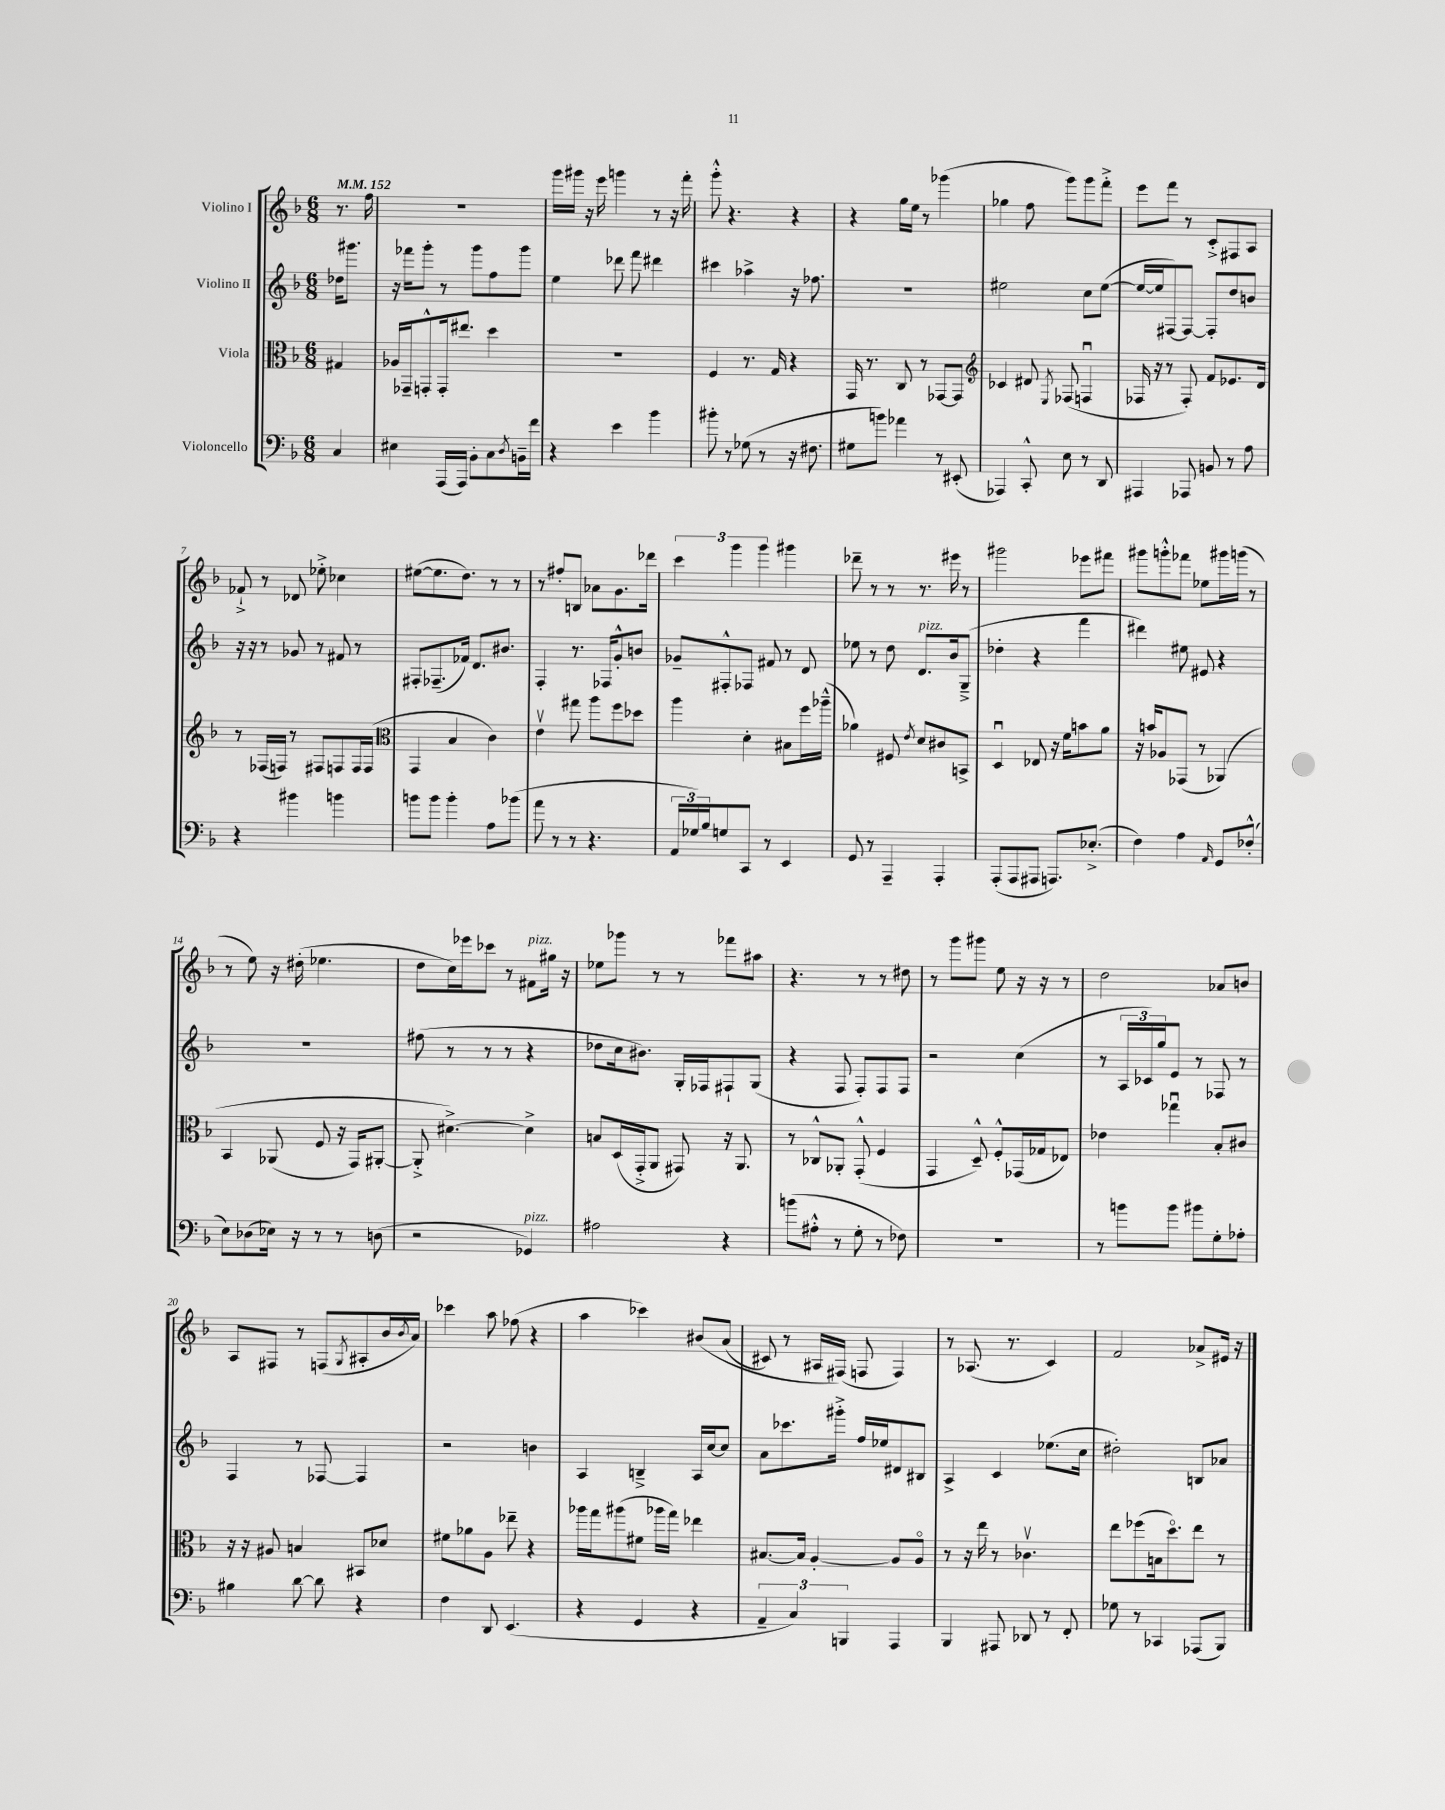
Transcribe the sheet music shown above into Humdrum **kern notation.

**kern	**kern	**kern	**kern
*part4	*part3	*part2	*part1
*staff4	*staff3	*staff2	*staff1
*I"Violoncello	*I"Viola	*I"Violino II	*I"Violino I
*clefF4	*clefC3	*clefG2	*clefG2
*k[b-]	*k[b-]	*k[b-]	*k[b-]
*M6/8	*M6/8	*M6/8	*M6/8
*MM152	*MM152	*MM152	*MM152
=	=	=	=
4C/	4G#X/	16dd-X\KL	8.r
.	.	8.ggg#X\J	.
.	.	.	16ff\
=1	=1	=1	=1
4E#X\	16A-X/LL	16r	2.r
.	16GG-X~/J	16fff-X\KL	.
.	8GGn'^^/	8ggg'\J	.
(16AAA/LL	16GG'/k	8r	.
16AAA/JJ)	8.ee#X/J	.	.
8BB-'\L	.	8ggg\L	.
8C\	4dd\	8ff\	.
8qD/	.	.	.
16BBn~\L	.	8ggg\J	.
16f\JJ	.	.	.
=2	=2	=2	=2
4r	2.r	4ee\	16ggg\LL
.	.	.	16ggg#X\JJ
.	.	.	16r
.	.	.	16eee\
4e\	.	8ddd-X\	4gggn\
.	.	8fff\	.
4b-\	.	4ddd#X\	8r
.	.	.	16r
.	.	.	16fff'\
=3	=3	=3	=3
8b#X'\	4F/	4ccc#X\	8ggg'^^\
8r	.	.	4.r
(8G-X\	8.r	4aa-X^\	.
8r	.	.	.
.	16G/	.	.
16r	4r	16r	4r
8.F#X\	.	8.ff-X\	.
=4	=4	=4	=4
8G#X\L	16GG/	2.r	4r
.	8.r	.	.
8bn\J)	.	.	.
4a-X\	8C/	.	16gg\LL
.	.	.	16ee\JJ
.	8r	.	8r
8r	[8GG-X/L	.	(4ggg-X\
(8EE#X'/	8GG-/J]	.	.
=5	=5	=5	=5
*	*clefG2	*	*
4AAA-X/)	4c-X/	2ee#X\	4gg-X\
8CC'^^/	8d#X/	.	8ff\
.	8qE/	.	.
8E\	(8F-X/	.	8ggg\L)
8r	4Fnu/	8cc\L	8ggg\
8DD/	.	([8ee#\J	8fff'^\J
=6	=6	=6	=6
4AAA#X/	16F-X/	16ee#/LL_	8eee\L
.	16r	16ee#/J]	.
.	8r	[8F#X/)	8fff\J
8AAA-X/	8F-'/)	8F#/J_	8r
8BBn/	8f/L	8F#'/L]	8c'^/L
8r	8.e-X/	8dd/	8F#X/
8A\	.	8bn/J	8A/J
.	16d/Jk	.	.
!!LO:LB:g=z
=7	=7	=7	=7
4r	8r	16r	8f-X`^/
.	.	16r	.
.	(16F-X/LL	8r	8r
.	16Fn/JJ)	.	.
4b#X\	8r	8g-X/	8d-X/
.	8F#X/L	8r	8ee-X'^\
4bn\	8Fn/	8f#X/	4cc-X\
.	16F/L	8r	.
.	(16F/JJ	.	.
=8	=8	=8	=8
*	*clefC3	*	*
8bn\L	4GG/	8F#X'/L	([8ee#X\L
8b\J	.	(8.F-X~/	8.ee#\]
4b'\	4B-/	.	.
.	.	16f-X/Jk)	8.dd\J)
.	.	8.d/L	.
8A\L	4c\)	.	8r
.	.	8.b#X/J	.
(8b-X\J	.	.	8r
=9	=9	=9	=9
8a\	4ev\	4F'/	8r
8r	.	.	8ff#X'/L
8r	8gg#X\	8.r	8Bn/J
4.r	8aa\L	.	8a-X\L
.	.	16F-X/KL	.
.	8ff\	8g'^^/	8.g\
.	8dd-X\J	8bn/J	.
.	.	.	16ddd-X\Jk
=10	=10	=10	=10
24AA/LL	4aa\	8g-X~/L	6ccc\
24G-X/)	.	.	.
24B-/J	.	.	.
8Gn/	.	8F#X'^^/	.
.	.	.	6ggg\
8CC/J	4d'\	8F-X/J	.
.	.	.	6ggg\
8r	.	8f#X/	.
4EE/	8B#X\L	8r	4ggg#X\
.	16ff\L	8d/	.
.	(16aa-X~^^\JJ	.	.
=11	=11	=11	=11
8GG/	4a-X\)	8ee-X\	8ddd-X~\
8r	.	8r	8r
4AAA~/	8F#X/	8dd\	8r
.	8qe/	.	.
!	!	!LO:TX:a:i:t=pizz.	!
.	8d/L	8.d/L	8.r
4AAA'/	8c#X/	.	.
.	.	16b-/k	16eee#X\
.	8BBn^/J	(8G~^/J	8r
=12	=12	=12	=12
(8AAA'/L	4Du/	4dd-X'\	2ggg#X\
8AAA/	.	.	.
8AAA#X/J	8E-X/	4r	.
8.AAAn/L)	16r	.	.
.	16f\KL	.	.
.	8bn\	4fff\	8eee-X\L
(8.E-X'^/J	.	.	.
.	8a\J	.	8fff#X\J
=13	=13	=13	=13
4F\)	16r	4ddd#X\)	8ggg#X\L
.	16bn/KL	.	.
.	8A-X/	.	8gggn'^^\
4A\	(8GG-X/J	8ee#X\	8fff-X\J
.	8r	8e#X/	8ee-X\L
16qqAA/	.	.	.
8GG/L	(4AA-X/)	4r	16ggg#X\L
.	.	.	(16gggn\JJ
(8F-X'^^/J	.	.	8r
!!LO:LB:g=z
=14	=14	=14	=14
8E\L)	4BB-/	2.r	8r
(8D-X\	.	.	8ee\)
16E-X\Jk)	(8AA-X/	.	16r
16r	.	.	(16dd#X'\
8r	8F/	.	4.ee-X\
8r	16r	.	.
.	16GG/KL)	.	.
(8Dn\	[8AA#X'/J	.	.
=15	=15	=15	=15
2r	8AA#'^/]	(8ff#X\	8dd\L
.	[4.d#X^\)	8r	16cc\L)
.	.	.	16eee-X\J
.	.	8r	8ccc-X\J
.	.	8r	8r
!	!	!	!LO:TX:a:i:t=pizz.
!LO:TX:a:i:t=pizz.	!	!	!
4GG-X/)	4d#^\]	4r	8f#X\L
.	.	.	16gg#X\Jk
.	.	.	16r
=16	=16	=16	=16
2A#X\	8Bn/L	8dd-X\L	8ee-X\L
.	(16D/L	16cc\k	8ggg-X\J
.	16GG'^/J	8.b#X\J)	.
.	8AA/J	.	8r
.	8GG#X/)	16G'/LL	8r
.	.	16F-X/J	.
4r	16r	8F#X`/	8fff-X\L
.	8.AA/	.	.
.	.	(8G/J	8aa#X\J
=17	=17	=17	=17
(8bn\L	8r	4r	4.r
8A#X'^^\J	8C-X^^/L	.	.
8r	8AA-X'/J	8F/	.
8G'\	(8GG'^^/	8F'/L)	8r
8r	4F/	8F/	8r
8F-X\)	.	8F/J	8dd#X\
=18	=18	=18	=18
2.r	4GG/	2r	8r
.	.	.	8ggg\L
.	8D~^^/)	.	8ggg#X\J
.	8F'^^/L	.	8ee\
.	(16GG-X/L	(4cc\	16r
.	16G-X/J	.	16r
.	8E-X/J)	.	8r
=19	=19	=19	=19
8r	4e-X\	8r	2dd\
8bn\L	.	24A/LL	.
.	.	24c-X/)	.
.	.	24gg/J	.
8b\J	4gg-Xu\	8e/J	.
8b#X\L	.	8r	.
8G'\	8B-'/L	8F-X/	8a-X/L
8A-X'\J	8c#X/J	8r	8bn/J
!!LO:LB:g=z
=20	=20	=20	=20
4B#X\	16r	4F/	8A/L
.	16r	.	.
.	8A#X/	.	8F#X/J
[8d\	4Bn/	8r	8r
8d\]	.	[8F-X/	(8Fn/L
.	.	.	8qG/
4r	8BB#X/L	4F-/]	8A#X'/
.	8d-X/J	.	16b-/L
.	.	.	8qb-/
.	.	.	16a/JJ)
=21	=21	=21	=21
4F\	8f#X\L	2r	4ccc-X\
.	8a-X\	.	.
8DD/	8A\J	.	8aa\
(4.EE/	8ee-X~\	.	(8ff-X\
.	4r	4bn\	4r
=22	=22	=22	=22
4r	16aa-X\LL	4A/	4aa\
.	16gg\J	.	.
.	(8aa#X\	.	.
4GG/	8f#X\J	4Bn~^/	4ccc-X\)
.	16aa-X\LL	.	.
.	16gg\JJ)	.	.
4r	4ee-X\	16A/LL	(8b#X/L
.	.	[16cc/J	.
.	.	8cc/J]	(8a/J
=23	=23	=23	=23
6AA~/	[8.B#X/L	8a\L	8c#X/)
.	.	8.ccc-X\	8r
6C/)	.	.	.
.	16B#/Jk]	.	.
.	[4A'/	.	16A#X/LL
.	.	16ggg#X'^\Jk	(16F#X/JJ)
6BBBn/	.	.	.
.	.	16ff/LL	8Fn/
.	.	16ee-X/J	.
4AAA/	8A/L]	8d#X/	4F/)
.	8A/J	8B#X/J	.
=24	=24	=24	=24
4BBB-/	8r	4A^/	8r
.	16r	.	(8.A-X/
.	16ee\	.	.
8AAA#X/	8r	4c/	.
.	.	.	8.r
8DD-X/	4.c-Xv\	.	.
8r	.	(8.ee-X\L	4c/)
8FF'/	.	.	.
.	.	16cc\Jk	.
=25	=25	=25	=25
8G-X\	8ee\L	2dd#X'\)	2f/
8r	(8ff-X\	.	.
4CC-X/	16Bn\k	.	.
.	8.dd\)	.	.
(8AAA-X/L	8ee\J	8Bn/L	8a-X^/L
8BBB-/J)	8r	8a-X/J	16e#X/Jk
.	.	.	16r
==	==	==	==
*-	*-	*-	*-
